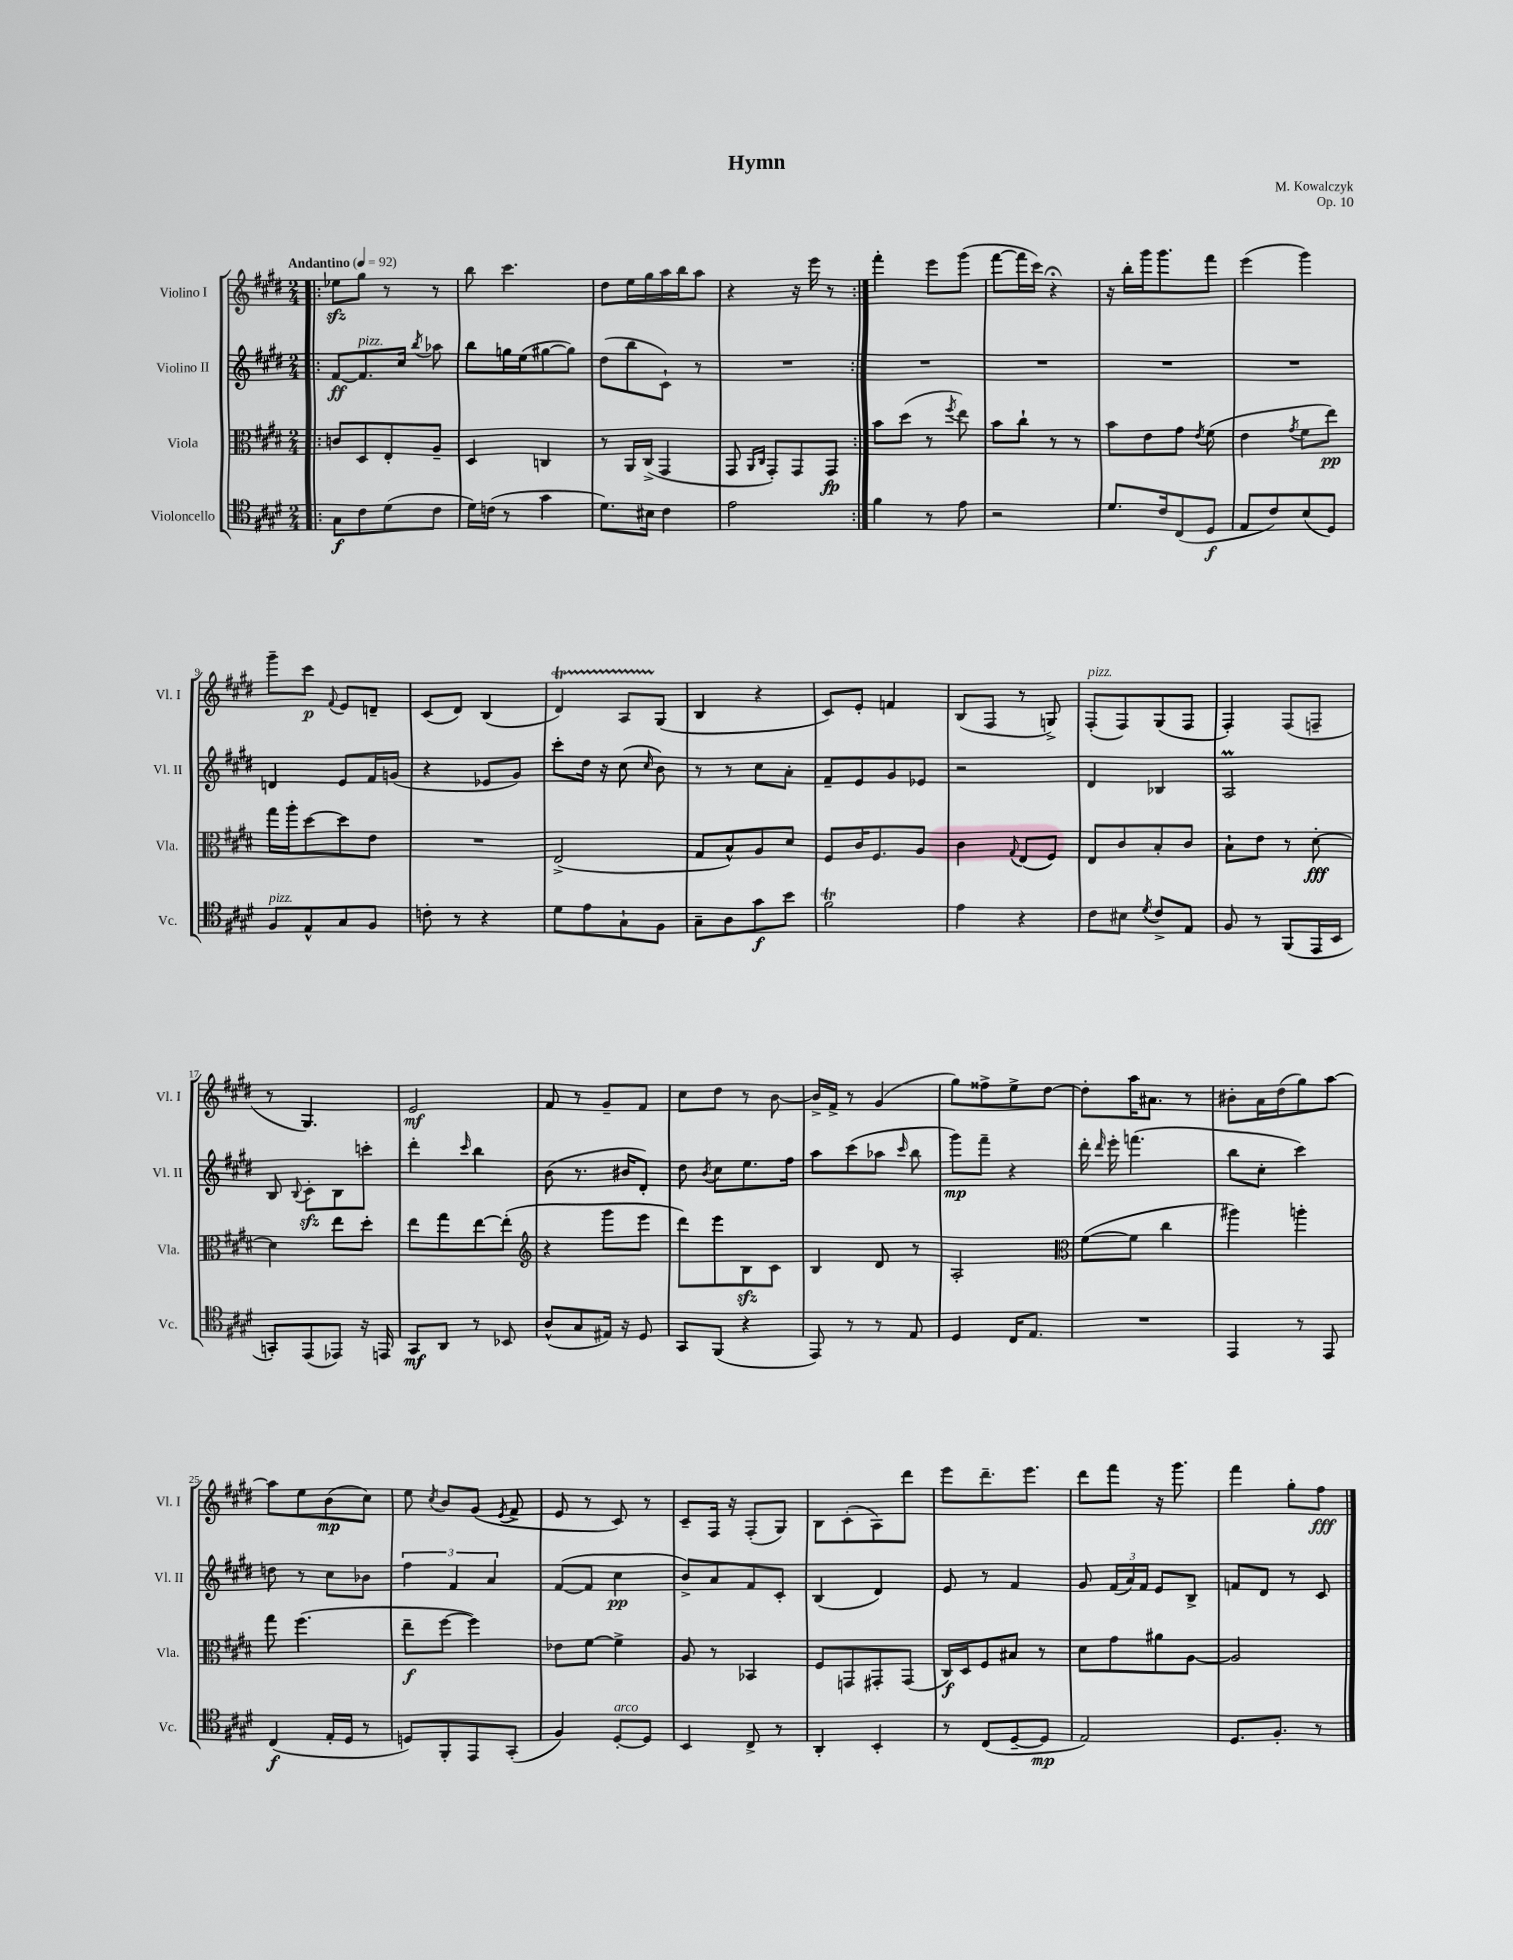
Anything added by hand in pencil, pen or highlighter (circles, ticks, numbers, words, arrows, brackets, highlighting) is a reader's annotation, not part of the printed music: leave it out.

**kern	**kern	**kern	**kern
*staff4	*staff3	*staff2	*staff1
*clefC4	*clefC3	*clefG2	*clefG2
*k[f#c#g#d#]	*k[f#c#g#d#]	*k[f#c#g#d#]	*k[f#c#g#d#]
*M2/4	*M2/4	*M2/4	*M2/4
*MM92	*MM92	*MM92	*MM92
=!|:	=!|:	=!|:	=!|:
8G#\L	8c/L	[8f#/L	8ee-\L
8c#\	8D#/	8.f#/]	8gg#\J
(8d#\	8E'/	.	8r
.	.	16cc#/Jk	.
.	.	8qbb/	.
8c#\J	8A~/J	8aa-\	8r
=	=	=	=
16d#\LL)	4D#/	8bb\L	8bb\
(16c\JJ	.	.	.
8r	.	16gg\L	4.ccc#\
.	.	(16ee\J	.
4g#\	4C/	[8gg#\	.
.	.	8gg#\]J)	.
=	=	=	=
8.d#\L)	8r	(8dd#\L	8dd#\L
.	16AA/LL	8bb\	16ee\L
16B#\Jk	(16C#^/JJ	.	16gg#\
4c#\	4GG#/	8c#`\J)	16aa\
.	.	.	16bb\J
.	.	8r	8aa\J
=	=	=	=
2e\	8GG#/	2r	4r
.	16qqAA/LL	.	.
.	16qqC#/JJ	.	.
.	8GG#'/L)	.	.
.	8GG#/	.	16r
.	.	.	16eee\
.	8GG#/J	.	8r
=:|!	=:|!	=:|!	=:|!
4f#\	8b\L	2r	4fff#'\
.	(8dd#\J	.	.
8r	8r	.	8eee\L
.	8qff#/	.	.
8e\	8ee\)	.	(8ggg#\J
=	=	=	=
2r	8b\L	2r	[8fff#\L
.	8cc#`\J	.	16fff#\]L
.	.	.	16ccc#\JJ)
.	8r	.	4r;
.	8r	.	.
=	=	=	=
8.d#/L	8b\L	2r	16r
.	.	.	16bb'\LL
.	8e\	.	16ggg#\J
16c#/k	.	.	8.ggg#\
(8C#/	8g#\J	.	.
.	8qe/	.	.
8D#/J	(8f#\	.	8fff#\J
=	=	=	=
8E/L	4e\	2r	(4eee\
8c#/)	.	.	.
.	8qg#/	.	.
(8B/	8f#\L	.	4ggg#\)
8D#/J)	8ee\J)	.	.
=	=	=	=
8F#/L	16gg#\LL	4d/	8ggg#~\L
.	16aa'\J	.	.
8E^^/	[8dd#\	.	8ccc#\J
.	.	.	8qqf#/
8G#/	8dd#\]	8e/L	8e/L
8F#/J	8e\J	16f#/L	8d~/J
.	.	(16g/JJ	.
=	=	=	=
8c'\	2r	4r	(8c#/L
8r	.	.	8d#/J)
4r	.	8e-/L	(4B/
.	.	8g#/J)	.
=	=	=	=
8d#\L	(2E^/	8ccc#'\L	4d#/)
8e\	.	16dd#\Jk	.
.	.	16r	.
8G#`\	.	(8cc#\	8A/L
.	.	16qqcc#/	.
8F#\J	.	8b\)	(8G#/J
=	=	=	=
8G#~\L	8G#/L	8r	4B/
8A\	8B^^/)	8r	.
8g#\	8A/	8cc#\L	4r
8b\J	8d#/J	8a'\J	.
=	=	=	=
2f#\	8F#/L	8f#~/L	8c#/L)
.	16c#/K	8e/	8e'/J
.	8.F#/	.	.
.	.	8g#/	4f/
.	8A/J	8e-/J	.
=	=	=	=
4e\	4c#\	2r	(8B/L
.	.	.	8F#/J
.	8qqG#/	.	.
4r	(8E/L	.	8r
.	8F#/J)	.	8G^/)
=	=	=	=
8c#\L	8E/L	4d#/	(8F#'/L
8B#\J	8c#/	.	8F#/)
8qd#/	.	.	.
8c#^/L	8B'/	4B-/	(8G#/
8E/J	8c#/J	.	8F#/J
=	=	=	=
8F#/	8B`\L	2A/	4F#'/)
8r	8e\J	.	.
(8FF#/L	8r	.	(8F#/L
16EE/L	[8d#'\	.	8F~/J
16BB/JJ	.	.	.
=	=	=	=
8GG'/L)	4d#\]	8B/	8r
.	.	8qqB/	.
(8EE/	.	8c#'\L	4.G#/)
8EE-/J)	8ee\L	8B\	.
16r	8dd#'\J	8ccc'\J	.
16EE/	.	.	.
=	=	=	=
8GG#/L	8ee\L	4ddd#'\	2e/
8AA/J	8gg#\	.	.
.	.	16qqccc#/	.
8r	[8ee\	4bb\	.
8BB-/	(8ee'\]J	.	.
=	=	=	=
*	*clefG2	*	*
(8A^^/L	4r	(8b\	8f#/
8G#/	.	8.r	8r
16E#/Jk)	8ggg#\L	.	8g#~/L
16r	.	16b#/LK	.
8D#/	8eee\J	8d#'/J)	8f#/J
=	=	=	=
8GG#/L	8ddd#\L)	8dd#\	8cc#\L
.	.	8qb/	.
(8FF#/J	8eee\	8cc#\L	8dd#\J
4r	8B\	8.ee\	8r
.	8c#\J	.	[8b\
.	.	16ff#\Jk	.
=	=	=	=
8EE/)	4B/	8aa\L	16b^/]LL
.	.	.	16f#^/JJ
8r	.	(8ccc#\	8r
8r	8d#/	8aa-\J	(4g#/
.	.	16qqccc#/	.
8E/	8r	8bb\	.
=	=	=	=
4D#/	2A'/	8ggg#\L)	8gg#\L)
.	.	8fff#~\J	8ff##^\
16C#/LK	.	4r	8ee^\
8.E/J	.	.	.
.	.	.	[8dd#\J
=	=	=	=
*	*clefC3	*	*
2r	([8f#\L	16ddd#'\	8dd#'\]L
.	.	16qqddd#/	.
.	.	16eee'\	.
.	8f#\]J	(4.fff\	16aa\K
.	.	.	8.a#\J
.	4cc#\	.	.
.	.	.	8r
=	=	=	=
4EE/	4aa#\)	8bb\L	8b#'\L
.	.	8cc#'\J	16a\L
.	.	.	(16dd#\J
8r	4aa'\	4ccc#\)	8gg#\)
8EE/	.	.	[8aa\J
=	=	=	=
(4C#/	8gg#\	8dd\	8aa\]L
.	(4.ff#\	8r	8ee\
16E'/LL	.	8cc#\L	(8b\
16D#/JJ	.	.	.
8r	.	8b-\J	8cc#\J)
=	=	=	=
8D/L)	8ee~\L	6ff#\	8ee\
.	.	.	8qcc#/
8FF#'/	[8ff#\J	.	8b/L
.	.	6f#/	.
8EE/	4ff#\])	.	(8g#/J
.	.	6a/	.
.	.	.	8qe/
(8GG#'/J	.	.	8f#^/
=	=	=	=
4F#/)	8e-\L	([8f#/L	8e/
.	[8f#\J	8f#/]J	8r
[8D#'/L	4f#^\]	4cc#\	8c#/)
8D#/]J	.	.	8r
=	=	=	=
4BB/	8A/	8b^/L)	8c#~/L
.	8r	8a/	16F#/Jk
.	.	.	16r
8C#^/	4BB-/	8f#/	(8F#'/L
8r	.	8c#'/J	8G#/J)
=	=	=	=
4AA'/	8F#/L	(4B/	8B\L
.	8GG/	.	(8c#'\
4BB'/	8GG#'/	4d#/)	8A\)
.	(8GG#/J	.	8ddd#\J
=	=	=	=
8r	16C#/LL)	8e/	8eee\L
.	16D#/J	.	.
(8C#/L	8F#/	8r	8.ddd#~\
[8D#~/	8B#/J	4f#/	.
.	.	.	8.eee\J
8D#/]J	8r	.	.
=	=	=	=
2E/)	8d#\L	8g#/	8ddd#\L
.	8g#\	(24f#/LL	8fff#\J
.	.	24a/)	.
.	.	24f#/JJ	.
.	8a#\	8e/L	16r
.	.	.	8.ggg#\
.	[8A\J	8B^/J	.
=	=	=	=
8.D#/L	2A/]	8f/L	4fff#\
.	.	8d#/J	.
8.F#'/J	.	.	.
.	.	8r	8gg#'\L
8r	.	8c#/	8ff#\J
==	==	==	==
*-	*-	*-	*-
